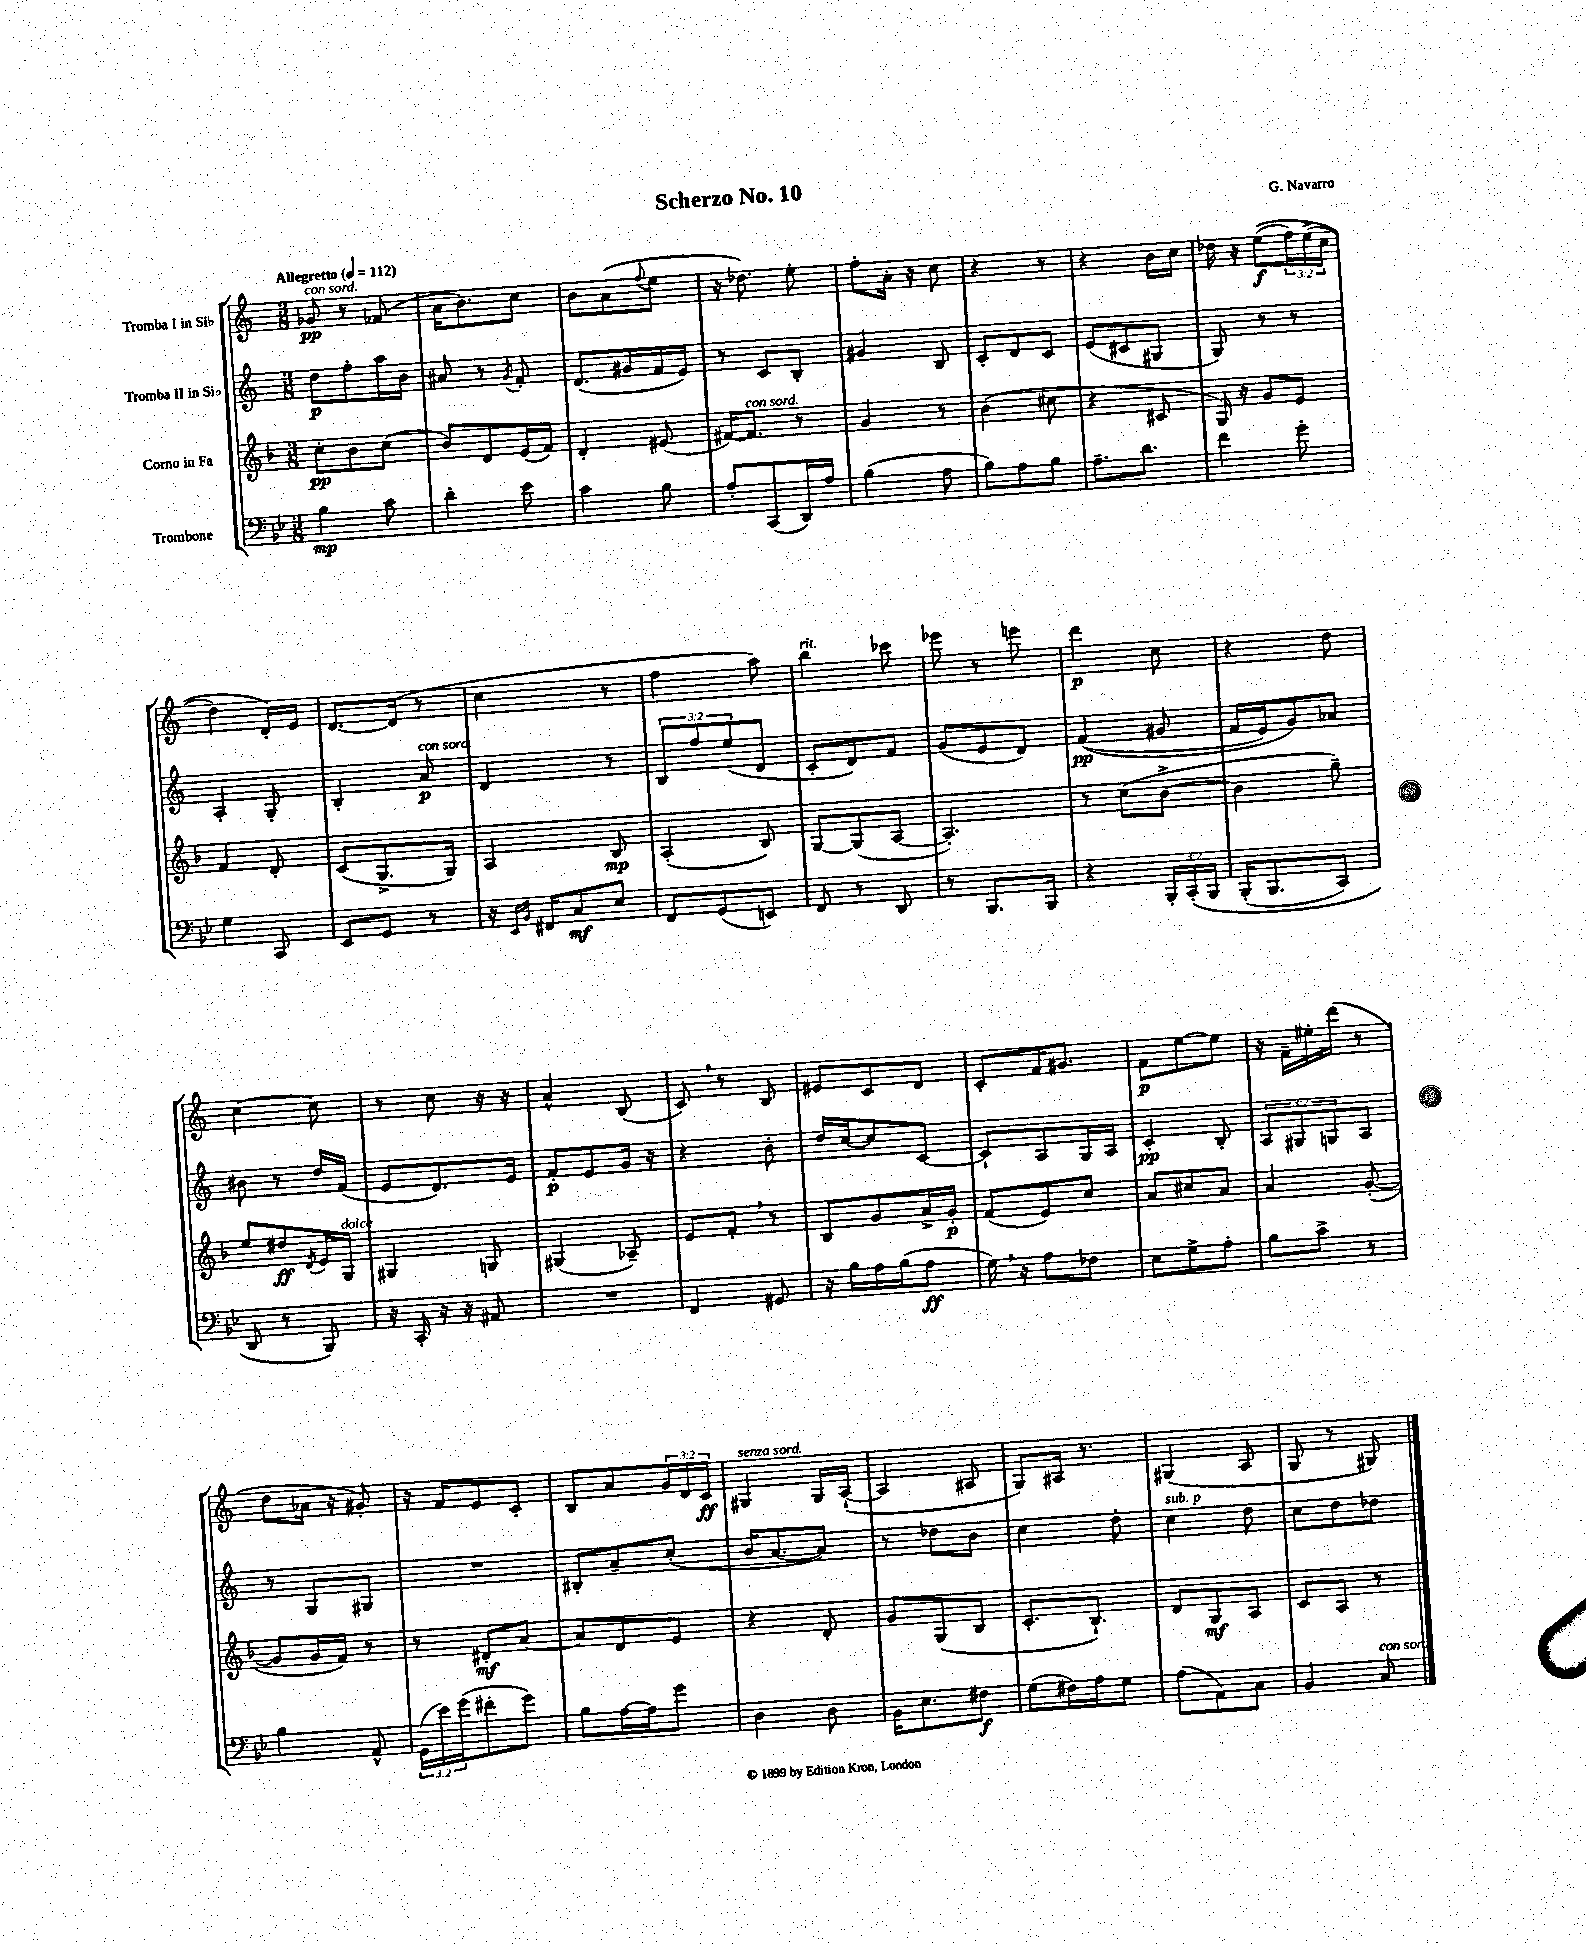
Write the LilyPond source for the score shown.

\header { title = "Scherzo No. 10" composer = "G. Navarro" }
<<
\new StaffGroup <<
\new Staff = "s0" \with { instrumentName = "Tromba I in Sib" } {
    \clef treble \key c \major \numericTimeSignature \time 3/8 \override Staff.TupletNumber.text = #tuplet-number::calc-fraction-text \tempo "Allegretto" 4 = 112
    ges'8\pp^\markup { \italic "con sord." } r8 fes'8( |
    a'16 b'8.) c''8 |
    b'8 a'8( \appoggiatura { f''8 } e''8 |
    r16 des''8.) e''8-. |
    f''8-. a'16-. r16 c''8 |
    r4 r8 |
    r4 b'16 c''16 |
    des''16 r16 e''8\f(\( \tuplet 3/2 { f''16) e''16->( c''16 } |
    d''4) d'16-.\) e'16 |
    d'8.~ d'16( r8 |
    c''4 r8 |
    f''4 a''8) |
    b''4^\markup { \italic "rit." } ces'''8 |
    ees'''8 r8 e'''8 |
    d'''4\p c''8 |
    r4 d''8 |
    c''4~ c''8 |
    r8 c''8 r16 r16 |
    a'4-^ b8( |
    c'8) \breathe r8 b8 |
    eis'8 c'8 d'8 |
    c'8-. f'16 gis'8. |
    f'8\p e''8~ e''8 |
    r16 f'16-- eis''16-. d'''16( r8 |
    d''8 aes'16 r16 gis'8-.) |
    r16 f'16 e'8 c'8-. |
    b8 a'8 \tuplet 3/2 { g'16 d'16 c'16\ff } |
    gis4^\markup { \italic "senza sord." } gis16 a16~-!( |
    a4 ais8 |
    g8) ais16 r8. |
    gis4( a8 |
    g8 r8 gis8) \bar "|." |
}
\new Staff = "s1" \with { instrumentName = "Tromba II in Sib" } {
    \clef treble \key c \major \numericTimeSignature \time 3/8 \override Staff.TupletNumber.text = #tuplet-number::calc-fraction-text
    d''8\p f''8-. a''16 b'16 |
    ais'8 r8 \acciaccatura { g'8 } f'8-. |
    d'8.( gis'16 f'16 e'16) |
    r8 c'8 b8-. |
    gis'4 b8 |
    c'8-. d'8 c'8 |
    e'8( cis'8 gis8 |
    g8) r8 r8 |
    a4-. g8-. |
    b4-. a'8\p^\markup { \italic "con sord." } |
    d'4 r8 |
    \tuplet 3/2 { b8 f''8 e''8( } d'8 |
    c'8-. d'8) f'8 |
    g'8( e'8 d'8) |
    f'4\pp(\( gis'8 |
    f'16 e'16) g'8\) aes'8 |
    bis'8 r8 d''16 f'16( |
    e'8 d'8.) e'16 |
    f'8-.\p e'8 g'16 r16 |
    r4 b'8-. |
    d''16 c''16~ c''8 c'8~ |
    c'8-! a8 g16 a16 |
    c'4-.\pp b8-. |
    \tuplet 3/2 { a8 gis8 g8 } a8 |
    r8 g8 gis8 |
    R4. |
    bis8-. a'8-- c''8-.( |
    b'16 a'8.~ a'8) |
    r8 des''8 b'8 |
    c''4 d''8-. |
    c''4^\markup { \italic "sub. p" } d''8 |
    c''8 d''8 des''8 \bar "|." |
}
\new Staff = "s2" \with { instrumentName = "Corno in Fa" } {
    \clef treble \key f \major \numericTimeSignature \time 3/8
    c''8-.\pp bes'8 c''8( |
    bes'8) d'8 e'16( f'16) |
    d'4-. eis'8( |
    fis'16~) fis'8.^\markup { \italic "con sord." } r8 |
    g'4 r8 |
    bes'4( cis''8 |
    r4 cis'8 |
    g16) r16 g'8 e'8 |
    f'4 d'8-. |
    c'8( g8.-> g16) |
    a4 bes8\mp |
    a4-.( bes8) |
    g8~ g8( a8~ |
    a4.-.) |
    r8 c''8( bes'8~-> |
    bes'4 g''8--) |
    e''8 dis''8\ff \acciaccatura { d'8 } e'16 g16^\markup { \italic "dolce" } |
    gis4 g8 |
    gis4( aes8--) |
    e'8 f'8-. \breathe r8 |
    bes8 g'8 a'16-> g'16-.\p |
    f'8( e'8) c''8 |
    a'8 cis''8 a'8 |
    a'4 g'8~-.( |
    g'8 g'16 f'16) r8 |
    r8 dis'8-.\mf a'8~ |
    a'8 d'8 e'8 |
    r4 d'8-. |
    g'8 g8( bes8 |
    c'8.-. bes8.-!) |
    d'8 g8\mf a8 |
    c'8 a8 r8 \bar "|." |
}
\new Staff = "s3" \with { instrumentName = "Trombone" } {
    \clef bass \key bes \major \numericTimeSignature \time 3/8 \override Staff.TupletNumber.text = #tuplet-number::calc-fraction-text
    bes4\mp c'8 |
    d'4-. ees'8 |
    c'4 bes8 |
    a8-. c,8( d,16) a16 |
    bes4( a8 |
    bes8) a8 bes8 |
    a8.-- d'8. |
    f'4 g'8-. |
    g4 c,8 |
    ees,8 g,8 r8 |
    r16 \grace { ees,16 bes,16 } fis,16 c8\mf ees8 |
    f,8 g,8( e,8) |
    f,8 r8 d,8 |
    r8 bes,,8. bes,,16 |
    r4 \tuplet 3/2 { bes,,16-. c,16-.\( bes,,16 } |
    bes,,16-.( bes,,8. c,8) |
    d,8 r8 bes,,8\) |
    r16 c,16-. r16 r16 ais,8 |
    R4. |
    f,4 gis,8 |
    r16 bes16 a16 bes16( a8\ff |
    g16) \breathe r16 a8 fes8 |
    ees8 g8-> a8-. |
    bes8 c'8-> r8 |
    bes4 a,8-^ |
    \tuplet 3/2 { g,16( ees'16) g'16( } fis'8-. g'8) |
    bes8 a16~ a16 g'8 |
    d4 d8 |
    bes,16 ees8. fis8\f |
    g8( fis16) a16 g8 |
    a8( a,8) c8 |
    bes,4 c8^\markup { \italic "con sord." } \bar "|." |
}
>>
>>
\layout { \context { \Score \remove "Bar_number_engraver" } }
